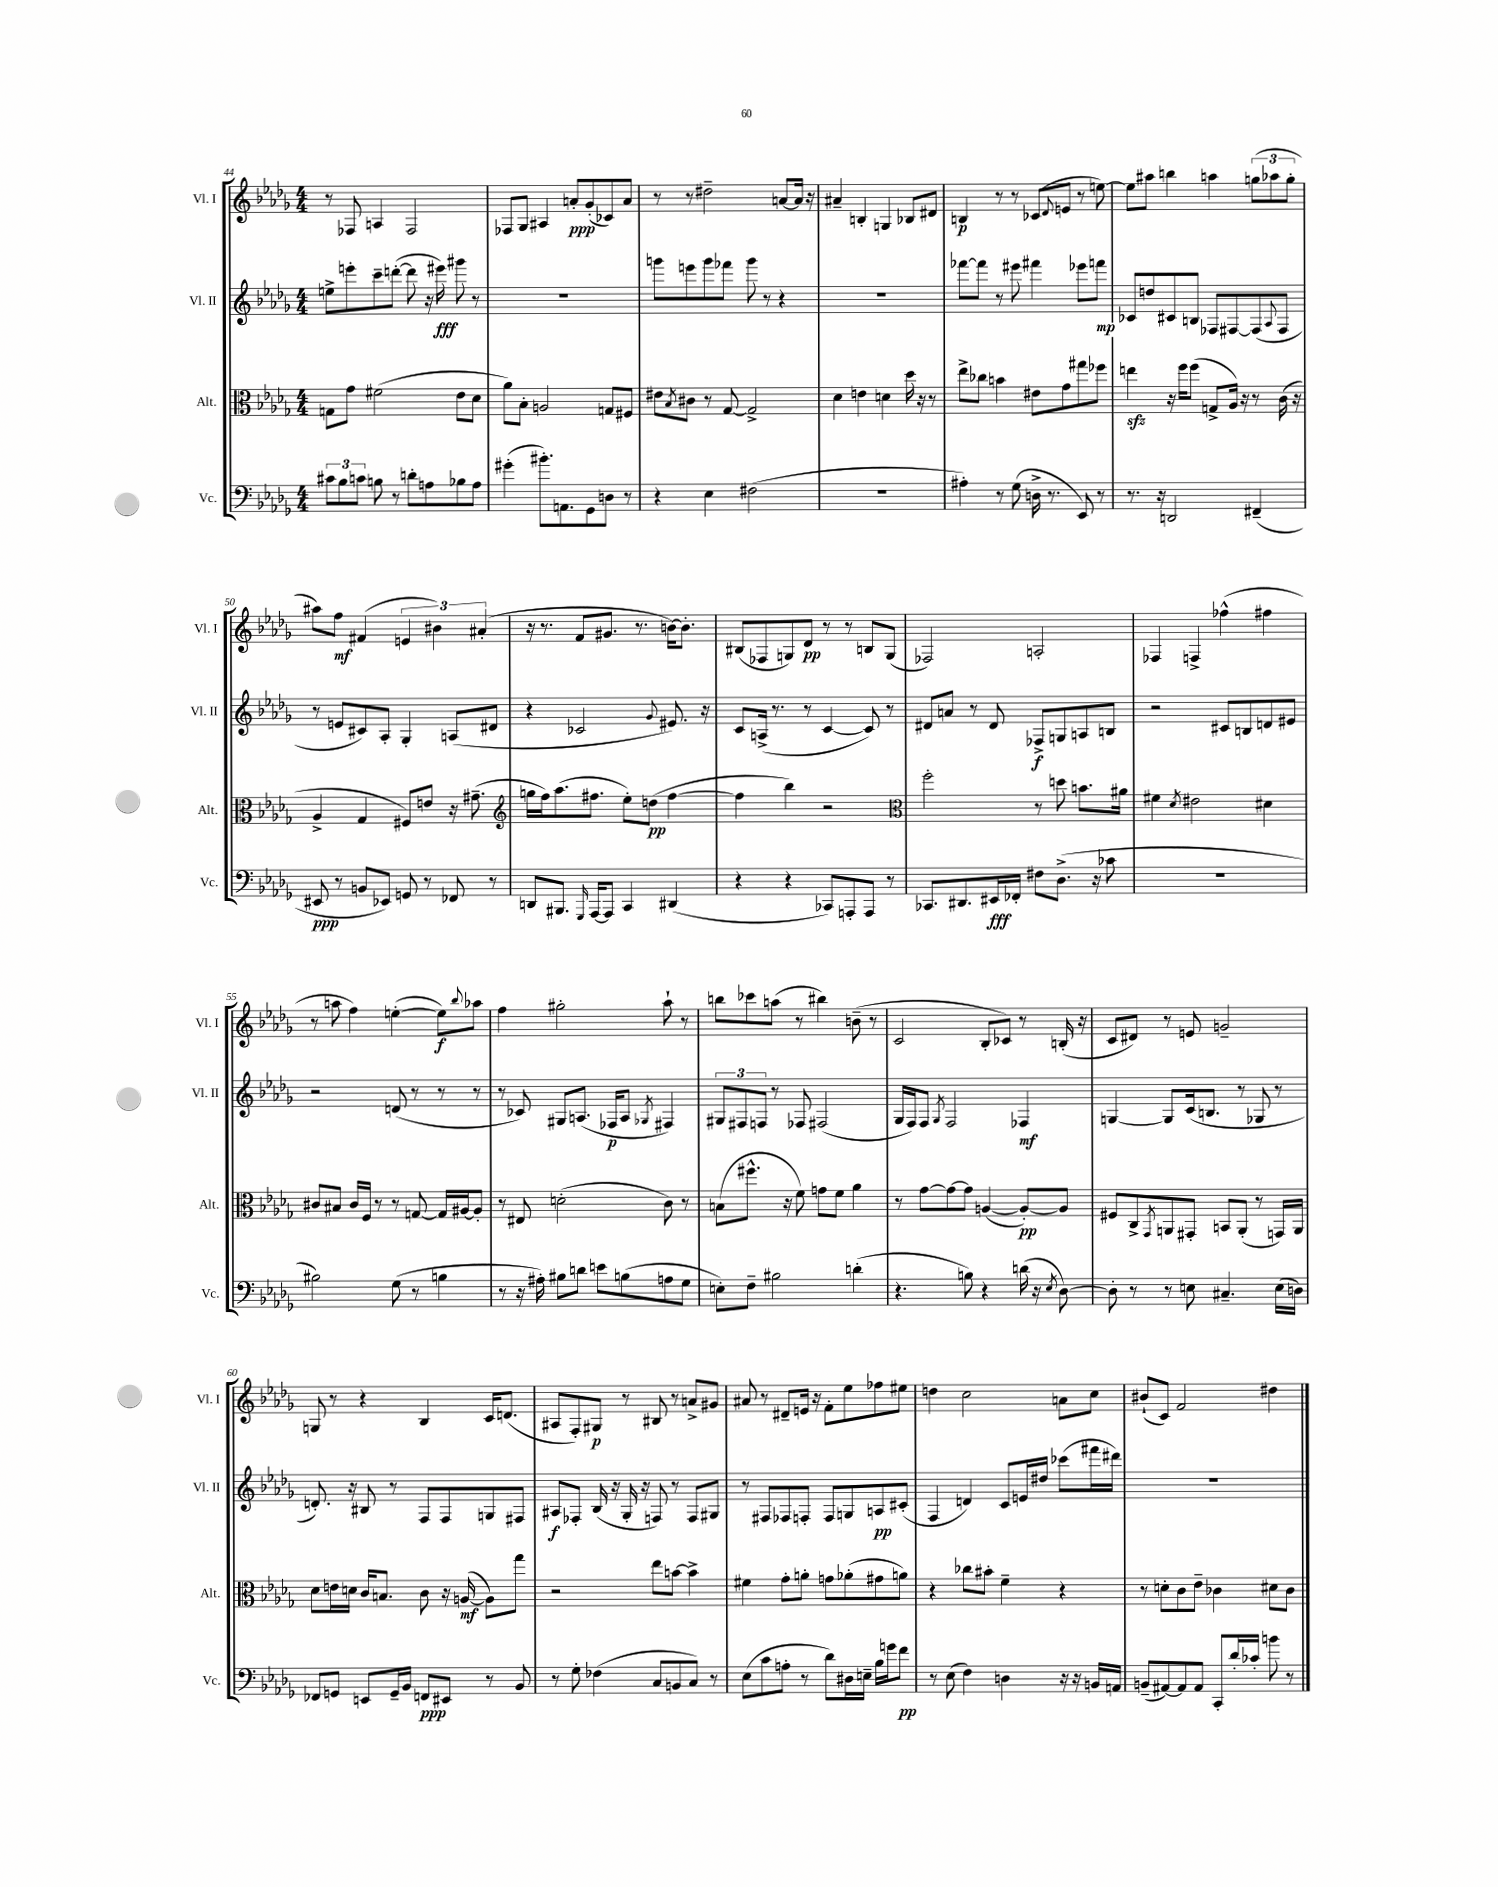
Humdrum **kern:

**kern	**kern	**kern	**kern
*staff4	*staff3	*staff2	*staff1
*clefF4	*clefC3	*clefG2	*clefG2
*k[b-e-a-d-g-]	*k[b-e-a-d-g-]	*k[b-e-a-d-g-]	*k[b-e-a-d-g-]
*M4/4	*M4/4	*M4/4	*M4/4
12c#\L	8G\L	8ee^\L	8r
12B-\	.	.	.
.	8g-\J	8eee'\	8F-/
12c\J	.	.	.
8B\	(2f#\	8ccc~\	4A/
8r	.	([8ddd'\J	.
8d'\L	.	8ddd\]	2F-/
8A\	.	16r	.
.	.	16eee#\)	.
8B-\	8e-\L	8ggg#\	.
8A\J	8d-\J	8r	.
=	=	=	=
(4g#'\	8a-\L)	1r	8F-/L
.	8B-'\J	.	8G-/J
8.b#'\L)	2A/	.	4A#/
8.AA\	.	.	.
.	.	.	8a'/L
8GG-\	.	.	(8g-'/
8D\J	8G/L	.	8c-/)
8r	8F#/J	.	8a/J
=	=	=	=
4r	8e#\L	8ggg\L	8r
.	8qB-/	.	.
.	8c#\J	8eee\	8r
4E-\	8r	8ggg\	2dd#~\
.	[8G-/	8fff-\J	.
(2F#\	2G-^/]	8ggg\	.
.	.	8r	.
.	.	4r	[8a/L
.	.	.	16a/]Jk
.	.	.	16r
=	=	=	=
1r	4d-\	1r	4a#~/
.	4e\	.	4B'/
.	4d\	.	4G/
.	16dd-\	.	8B-/L
.	16r	.	.
.	8r	.	8d#/J
=	=	=	=
4A#'\)	8ee-^\L	[8fff-\L	4B/
.	8cc-\J	8fff-\]J	.
8r	4b\	8r	8r
(8G-\	.	8eee#\	8r
16D^\	8e#\L	4fff#\	(8c-/L
8.r	.	.	.
.	.	.	8qqd-/
.	8g-\	.	8e/J
8EE-/)	8gg#\	8eee-\L	8r
8r	8ff-\J	8fff\J	[8ee\)
=	=	=	=
8.r	4ee\	8c-/L	8ee\]L
.	.	8dd/	8aa#\J
16r	.	.	.
2DD/	16r	8c#/	4bb\
.	16ff\LK	.	.
.	(8ff\J	8B/J	.
.	8G^/L	8F-/L	4aa\
.	16A-/Jk)	[8F#/	.
.	16r	.	.
(4FF#~/	8r	(8F#/]	(12gg\L
.	.	.	12aa-\
.	.	8qqA-/	.
.	(16c\	8F#/J	.
.	.	.	12gg'\J
.	16r	.	.
=	=	=	=
8EE#/	4A-^/	8r	8aa#\L)
8r	.	8e/L	8ff\J
8BB/L	4G-/	8c#/)	(4f#/
8EE-/J)	.	8A-'/J	.
8GG/	8F#/L)	4G-'/	6e/
8r	8e/J	.	.
.	.	.	6b#\)
8FF-/	16r	(8A/L	.
.	(8.g#~\	.	.
.	.	.	(6a#'/
8r	.	8d#/J	.
=	=	=	=
*	*clefG2	*	*
8DD/L	16gg\LL	4r	16r
.	16ff\J)	.	8.r
8.BBB#/J	(8.aa-\	.	.
.	.	2c-/	8f/L
16qqGGG-/	.	.	.
[16AAA-/LK	8.ff#\J	.	.
8AAA-/]J	.	.	8.g#/J
4CC/	8ee-'\L)	.	.
.	.	.	8.r
.	(8dd\J	.	.
.	.	8qqg-/	.
(4DD#/	[4ff#\	8.e#/)	[16b\LK)
.	.	.	8.b'\]J
.	.	16r	.
=	=	=	=
4r	4ff#\]	8c/L	(8B#/L
.	.	(16A^/Jk	8F-/
.	.	8.r	.
4r	4bb-\)	.	8G/)
.	.	8r	8d-/J
8CC-/L)	2r	[4c/	8r
8AAA'/	.	.	8r
8AAA/J	.	8c/])	8B/L
8r	.	8r	(8G/J
=	=	=	=
*	*clefC3	*	*
8.CC-/L	2ff'\	8d#/L	2F-/)
.	.	8a/J	.
8.DD#/	.	.	.
.	.	8r	.
16EE#/L	.	8d#/	.
16FF-'/JJ	.	.	.
8F#\L	8r	8F-^/L	2A'/
(8.D-^\J	8dd\	8G/	.
.	8.b\L	8A/	.
16r	.	.	.
8c-\	.	8B/J	.
.	16a#\Jk	.	.
=	=	=	=
1r	4f#\	2r	4F-/
.	8qd-/	.	.
.	2e#\	.	4F^/
.	.	8c#/L	(4ff-^^\
.	.	8B/	.
.	4d#\	8d/	4ff#\
.	.	8e#/J	.
=	=	=	=
2B#\)	8c#/L	2r	8r
.	8B#/J	.	8aa\
.	16c#/LL	.	4ff\)
.	16F/JJ	.	.
.	8r	.	.
(8G-\	8r	(8d/	([4ee'\
8r	[8G/	8r	.
4B\	16G/]LL	8r	8ee\]L)
.	[16A#/J	.	.
.	.	.	8qqbb-/
.	8A#'/]J	8r	8aa-\J
=	=	=	=
8r	8r	8r	4ff\
16r	8E#/	8c-/)	.
16A#'\)	.	.	.
8B#\L	(2d'\	8G#/L	2gg#'\
8d\J	.	(8.A/J	.
8e\L	.	.	.
.	.	16F-/LK	.
(8B\	.	8A/J	.
.	.	8qG-/	.
8A\	8c\)	4F#/)	8aa-`\
8G-\J	8r	.	8r
=	=	=	=
8E'\L)	(8B\L	12G#/L	8bb\L
.	.	12F#/	.
8F~\J	8.ff#^^\J	.	8ccc-\
.	.	12F/J	.
2B#\	.	8r	(8aa\J
.	16r	.	.
.	8f\)	8F-/	8r
.	8g\L	(2F#/	4bb#\)
.	8f\J	.	.
(4d'\	4a-\	.	(8b~\
.	.	.	8r
=	=	=	=
4.r	8r	16G-/LL	2c/
.	.	16F/J)	.
.	[8g-\L	8F/J	.
.	.	8qG-/	.
.	8g-\_	2F/	.
8B\)	8g-\]J	.	.
4r	([4A/	.	8B-'/L
.	.	.	8c-/J)
(16d\	8A'/_L)	4F-/	8r
16r	.	.	.
8qE-/	.	.	.
[8D-\)	8A/]J	.	(16B'/
.	.	.	16r
=	=	=	=
8D-'\]	8F#/L	[4G/	8c/L
8r	8C^/	.	8d#/J)
.	8qGG-/	.	.
8r	8AA/	8G/]L	8r
8E\	8GG#'/J	(16c/k	8e/
.	.	8.B/J	.
4.C#~/	8BB/L	.	2g~/
.	(8AA'/J	8r	.
.	8r	8G-/	.
(16E\LL	16GG/LL)	8r	.
16D\JJ)	16AA/JJ	.	.
=	=	=	=
8FF-/L	8d-\L	8.d'/)	8G/
8GG/J	16e\L	.	8r
.	16d\JJ	16r	.
8EE/L	16c/LK	8B#/	4r
.	8.B/J	.	.
16GG~/L	.	8r	.
16BB-/JJ	.	.	.
8FF/L	8c\	8F/L	4B-/
8EE#/J	16r	8F/	.
.	([16A/	.	.
8r	8A\]L)	8G/	16c/LK
.	.	.	(8.d/J
8BB-/	8gg-\J	8F#/J	.
=	=	=	=
8r	2r	8A#/L	8A#/L
8G-'\	.	8F-'/J	8F'/)
(4F-\	.	(16B-/	8G#/J
.	.	16r	.
.	.	16G-'/	8r
.	.	16r	.
8C/L	8ee-\L	8F/)	8B#/
8BB/	[8b\J	8r	8r
8C/J)	4b^\]	8F/L	8a^/L
8r	.	8G#/J	8g#/J
=	=	=	=
(8E-\L	4f#\	8r	8a#/
8c\	.	8F#/L	8r
8A'\J	8g-'\L	8F-/	8d#~/L
8r	8a'\J	8F'/J	16e/Jk
.	.	.	16r
8d-\L)	8g\L	8F/L	8f'\L
16D#\L	(8a-'\	8G/	8ee-\
16E~\JJ	.	.	.
16B-\LL	8g#\	8A/	8ff-\
16g\J	.	.	.
8f\J	8a\J)	(8c#'/J	8ee#\J
=	=	=	=
8r	4r	4F/	4dd\
(8E-\	.	.	.
4F\)	8cc-\L	4d/)	2cc\
.	8b#'\J	.	.
4D\	4f~\	8c/L	.
.	.	16e/L	.
.	.	16dd#/JJ	.
16r	4r	(8ccc-\L	8a\L
16r	.	.	.
16BB/LL	.	16fff#\L	8cc\J
16AA/JJ	.	16ddd#\JJ)	.
=	=	=	=
(8BB~/L	8r	1r	(8b#`/L
[8AA#/)	8d'\L	.	8c/J)
8AA#/]	8c\	.	2f/
8AA#/J	8e-~\J	.	.
8CC'/L	4c-\	.	.
16d-'/L	.	.	.
16c-'/JJ	.	.	.
8b\	8d#\L	.	4dd#\
8r	8c-\J	.	.
==	==	==	==
*-	*-	*-	*-
